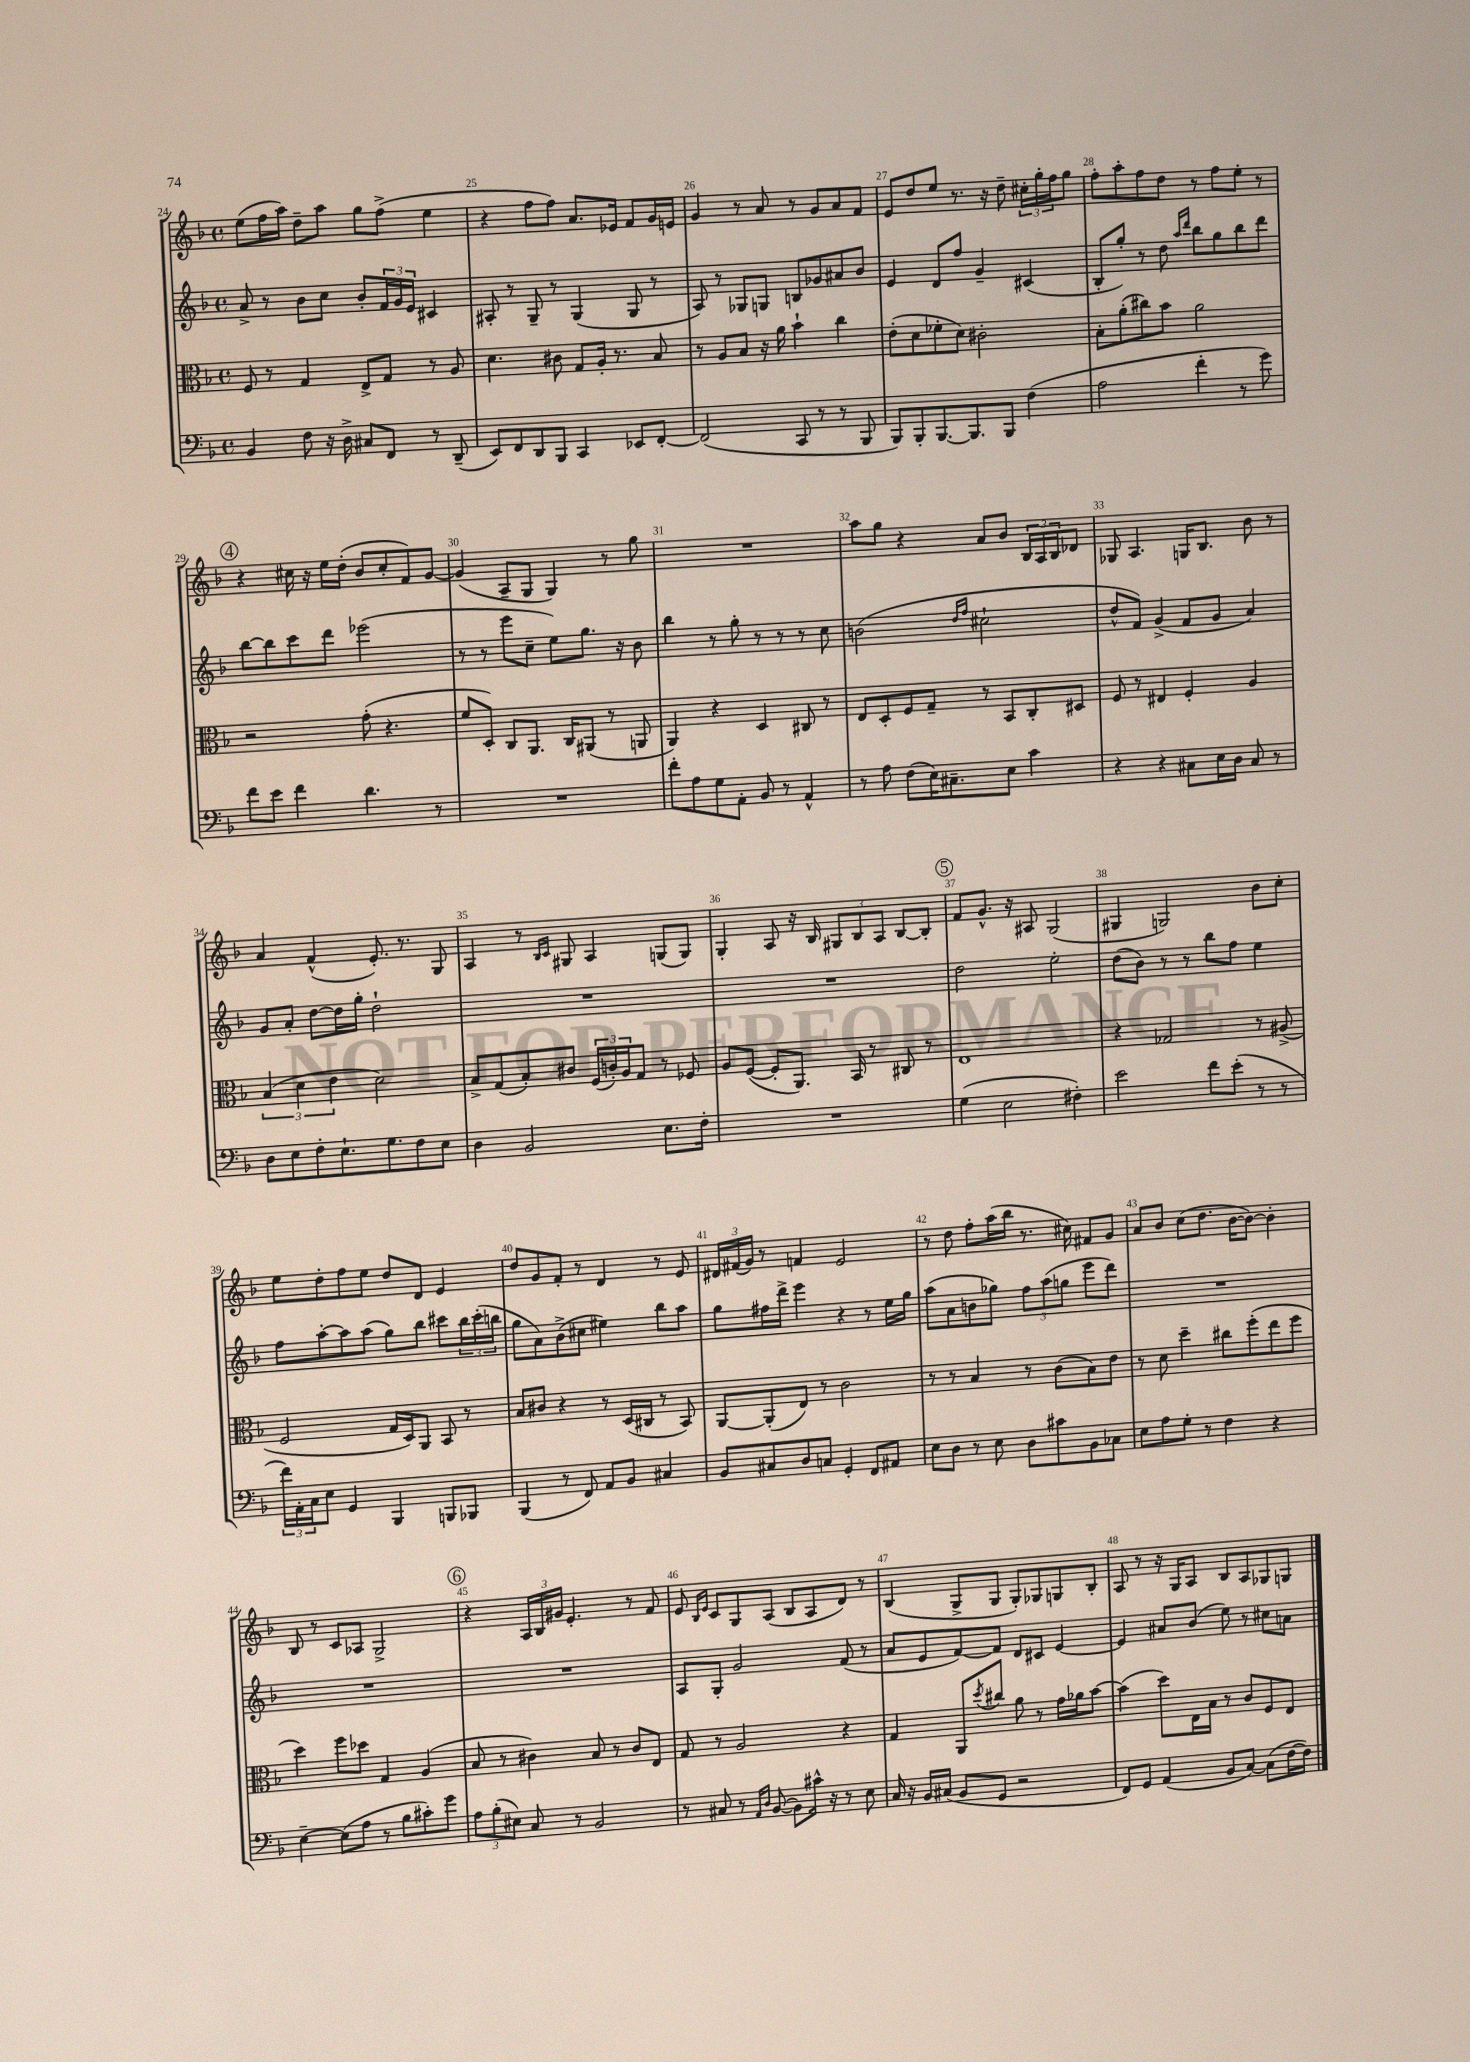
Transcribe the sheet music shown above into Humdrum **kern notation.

**kern	**kern	**kern	**kern
*staff4	*staff3	*staff2	*staff1
*clefF4	*clefC3	*clefG2	*clefG2
*k[b-]	*k[b-]	*k[b-]	*k[b-]
*M4/4	*M4/4	*M4/4	*M4/4
*met(c)	*met(c)	*met(c)	*met(c)
4BB-	8F	8a^	(8ee
.	8r	8r	16ff
.	.	.	16aa)
8F	4G	8b-	8dd~
16r	.	8cc	8aa
16D^	.	.	.
8C#	8E^	8b-'	8gg
8FF	8G	24f	(8ff^
.	.	24g	.
.	.	24e	.
8r	8r	4c#	4ee
(8DD~	8A	.	.
=	=	=	=
8EE)	4.d	8A#'	4r
8FF	.	8r	.
8DD	.	8G~	8ff
8BBB-	8c#	8r	8ff)
4CC	8G	(4G	8.a
.	16A'	.	.
.	8.r	.	16e-
8EE-	.	8G	8f
[8FF'	8B-	8r	16g
.	.	.	16e
=	=	=	=
(2FF]	8r	8A)	4g
.	8A	8r	.
.	8B-	8G-	8r
.	16r	8G	8a
.	16a	.	.
8CC	4b-`	8B	8r
8r	.	8g-	8g
8r	4cc	8a#	8a
8BBB-	.	8b-	8f
=	=	=	=
8BBB-)	(8e'	4e	8e
8BBB-'	8d	.	8dd
[8.BBB-	8f-'	8d	8ee
.	8d)	8ff	8.r
8.BBB-]	.	.	.
.	2c#'	4g~	.
.	.	.	16r
8BBB-	.	.	8dd~
(4F	.	(4c#	24cc#'
.	.	.	24gg'
.	.	.	24ff
.	.	.	8gg
=	=	=	=
2A	8B-'	8B-'	8ff'
.	(8a'	8gg')	8aa'
.	8cc#)	8r	8ff
.	8b-	8dd	8dd
.	.	16qqaa	.
.	.	16qqddd	.
4f'	2a	8bb-	8r
.	.	8gg	8ff
8r	.	8bb-	8ee'
8g)	.	8ddd	8r
=	=	=	=
8f	2r	[8bb-	4r
8e	.	8bb-]	.
4f	.	8ccc	16cc#
.	.	.	16r
.	.	8ddd	16ee
.	.	.	(16dd'
4.d	(8g'	(2eee-	8b-
.	4.r	.	8cc#'
.	.	.	8f)
8r	.	.	[8g
=	=	=	=
1r	8f	8r	(4g]
.	8D')	8r	.
.	8C	8eee	8A~
.	8.AA	8cc~	8G
.	.	8ee)	4G)
.	16C	.	.
.	(8AA#	8.gg	.
.	8r	.	8r
.	.	16r	.
.	8AA	8b-	8gg
=	=	=	=
8f'	4AA)	4bb-	1r
8A	.	.	.
8G	4r	8r	.
8AA'	.	8gg'	.
8BB-	4D	8r	.
8r	.	8r	.
4AA^^	8C#	8r	.
.	8r	8cc	.
=	=	=	=
8r	8E	(2b	8aa
8A	8D'	.	8gg
(8F	8F	.	4r
16E)	8G~	.	.
8.C#~	.	.	.
.	.	16qqdd	.
.	.	16qqff	.
.	8r	2cc#`	8a
8E	8BB-	.	8b-
4c	8C'	.	24B-
.	.	.	24A
.	.	.	24B-
.	8D#	.	8d-
=	=	=	=
4r	8F	8dd^^	8G-
.	8r	8f)	4.A
4r	4E#	(4g^	.
8C#	4F'	8f	16G
.	.	.	8.B-
16E	.	8g	.
16D	.	.	.
8C#	4A	4a)	8b-
8r	.	.	8r
=	=	=	=
8D	(6B-	8g	4a
8E	.	8a'	.
.	6d	.	.
8F'	.	[8dd	(4f^^
.	6e	.	.
8.E`	.	16dd]	.
.	.	16gg'	.
.	2d)	2dd`	8.e')
8.G	.	.	.
.	.	.	8.r
8F	.	.	.
8E	.	.	8G
=	=	=	=
4D	8B-^	1r	4A
.	(8G	.	.
2BB-	8B-')	.	8r
.	.	.	16qqB-
.	.	.	16qqc
.	8c#	.	8G#
.	(24F	.	4A
.	24c')	.	.
.	24A	.	.
.	8G	.	.
8.E	8r	.	(8G
.	8F-	.	8G)
16F'	.	.	.
=	=	=	=
1r	8A	1r	4G'
.	([8F	.	.
.	8F']	.	8A
.	8.AA)	.	16r
.	.	.	16B-
.	.	.	12G#
.	16BB-	.	.
.	.	.	12B-
.	8r	.	.
.	.	.	12A
.	8C#	.	[8B-
.	8r	.	8B-']
=	=	=	=
(4G	1E	2dd	8f
.	.	.	8.g^^
2E	.	.	.
.	.	.	16r
.	.	.	8A#
.	.	2ee'	(2G
4F#')	.	.	.
=	=	=	=
2e	4r	(8dd	4G#
.	.	8b-)	.
.	2G-	8r	2G)
.	.	8r	.
8f	.	8bb-	.
(8e'	.	8ff	.
8r	8r	4ee	8b-
8r	(8A#^	.	8cc'
=	=	=	=
24f)	2F	8ff	8ee
24AA'	.	.	.
24C	.	.	.
8E	.	[8aa'	8dd'
4GG	.	8aa]	8ff
.	.	(8aa	8ee
4BBB-	16G	8gg)	8dd
.	16D)	.	.
.	8AA	8bb-	8d
8BBB	8BB-	8ccc#	4e
8BBB-	8r	24bb-	.
.	.	(24ccc#'	.
.	.	24bb	.
=	=	=	=
(4BBB-	8B-	8gg	8dd
.	8c#	8a)	8g
8r	4r	(8b-^	8f'
8FF)	.	8cc#	8r
8AA	8r	4ee#)	4d
8BB-	(16D	.	.
.	16C#	.	.
4C#	8r	8bb-	8r
.	8BB-)	8aa	8e
=	=	=	=
8BB-	[8AA	8gg	24d#
.	.	.	(24f#
.	.	.	24g)
8C#	(8AA']	16ff#	8r
.	.	16ddd^	.
8D	8E)	4eee	4f
8C	8r	.	.
4GG'	2c	4r	2e
8FF	.	8r	.
8AA#	.	16ee	.
.	.	16gg	.
=	=	=	=
8E	8r	(8aa	8r
8D	8r	8a	8dd
8r	4B-	8b	8ff'
8E	.	8gg-)	(16aa
.	.	.	16bb-
8D	8r	12ff	8.r
.	.	(12aa	.
8c#	(8c	.	.
.	.	12gg	.
.	.	.	16cc#)
8BB-	8B-)	8eee	8f#
8C-	8e	8ddd)	8g
=	=	=	=
8E	8r	1r	8a
8A	8d	.	8b-
8G'	4dd~	.	(8cc
8r	.	.	8.dd
4F	8cc#	.	.
.	.	.	[16b-
.	(8ff'	.	8b-_)
4r	8ee	.	4b-']
.	8ff	.	.
=	=	=	=
[4E~	4dd)	1r	8B-
.	.	.	8r
(8E]	8ff	.	8c
8A	8dd-	.	8A-
8r	4G	.	2G^
8B-	.	.	.
8c#')	(4A	.	.
8g	.	.	.
=	=	=	=
12A	8B-	1r	4r
(12B-'	.	.	.
.	8r	.	.
12E#)	.	.	.
8C	4c#)	.	24A
.	.	.	24B-
.	.	.	24g#
8r	.	.	4.e'
2BB-	8B-	.	.
.	8r	.	.
.	8c#	.	8r
.	8E	.	8f
=	=	=	=
8r	8G	8A	8e
.	.	.	16qqB-
.	.	.	16qqe
8C#	8r	8G'	8c
8r	2A	2g	8G
16qqAA	.	.	.
16qqD	.	.	.
([8BB-	.	.	(8A
8BB-])	.	.	8B-
16c#^^	.	.	8A
16r	.	.	.
8r	4r	(8f	8d)
8E	.	8r	8r
=	=	=	=
16C	4G	8a	(4B-
16r	.	.	.
16BB-	.	8e	.
(16C#	.	.	.
8BB-	8AA	[8f)	8G^
.	8qdd	.	.
8GG	8cc#	8f]	8G
2r	8a	8d	8G')
.	8r	8c#	8G-
.	16g	[4e	8G
.	16a-	.	.
.	[8b-	.	8B-'
=	=	=	=
8FF)	(4b-]	4e]	8A
8GG	.	.	8r
(4AA	8dd)	8a#	16r
.	.	.	16G
.	16E	(8b-	8A
.	16B-	.	.
8BB-	8r	8ee)	8B-
[8C)	8c	8r	8A
(8C]	8F	8cc#	8G-
[16F	8E	8a	8G
16F])	.	.	.
==	==	==	==
*-	*-	*-	*-
